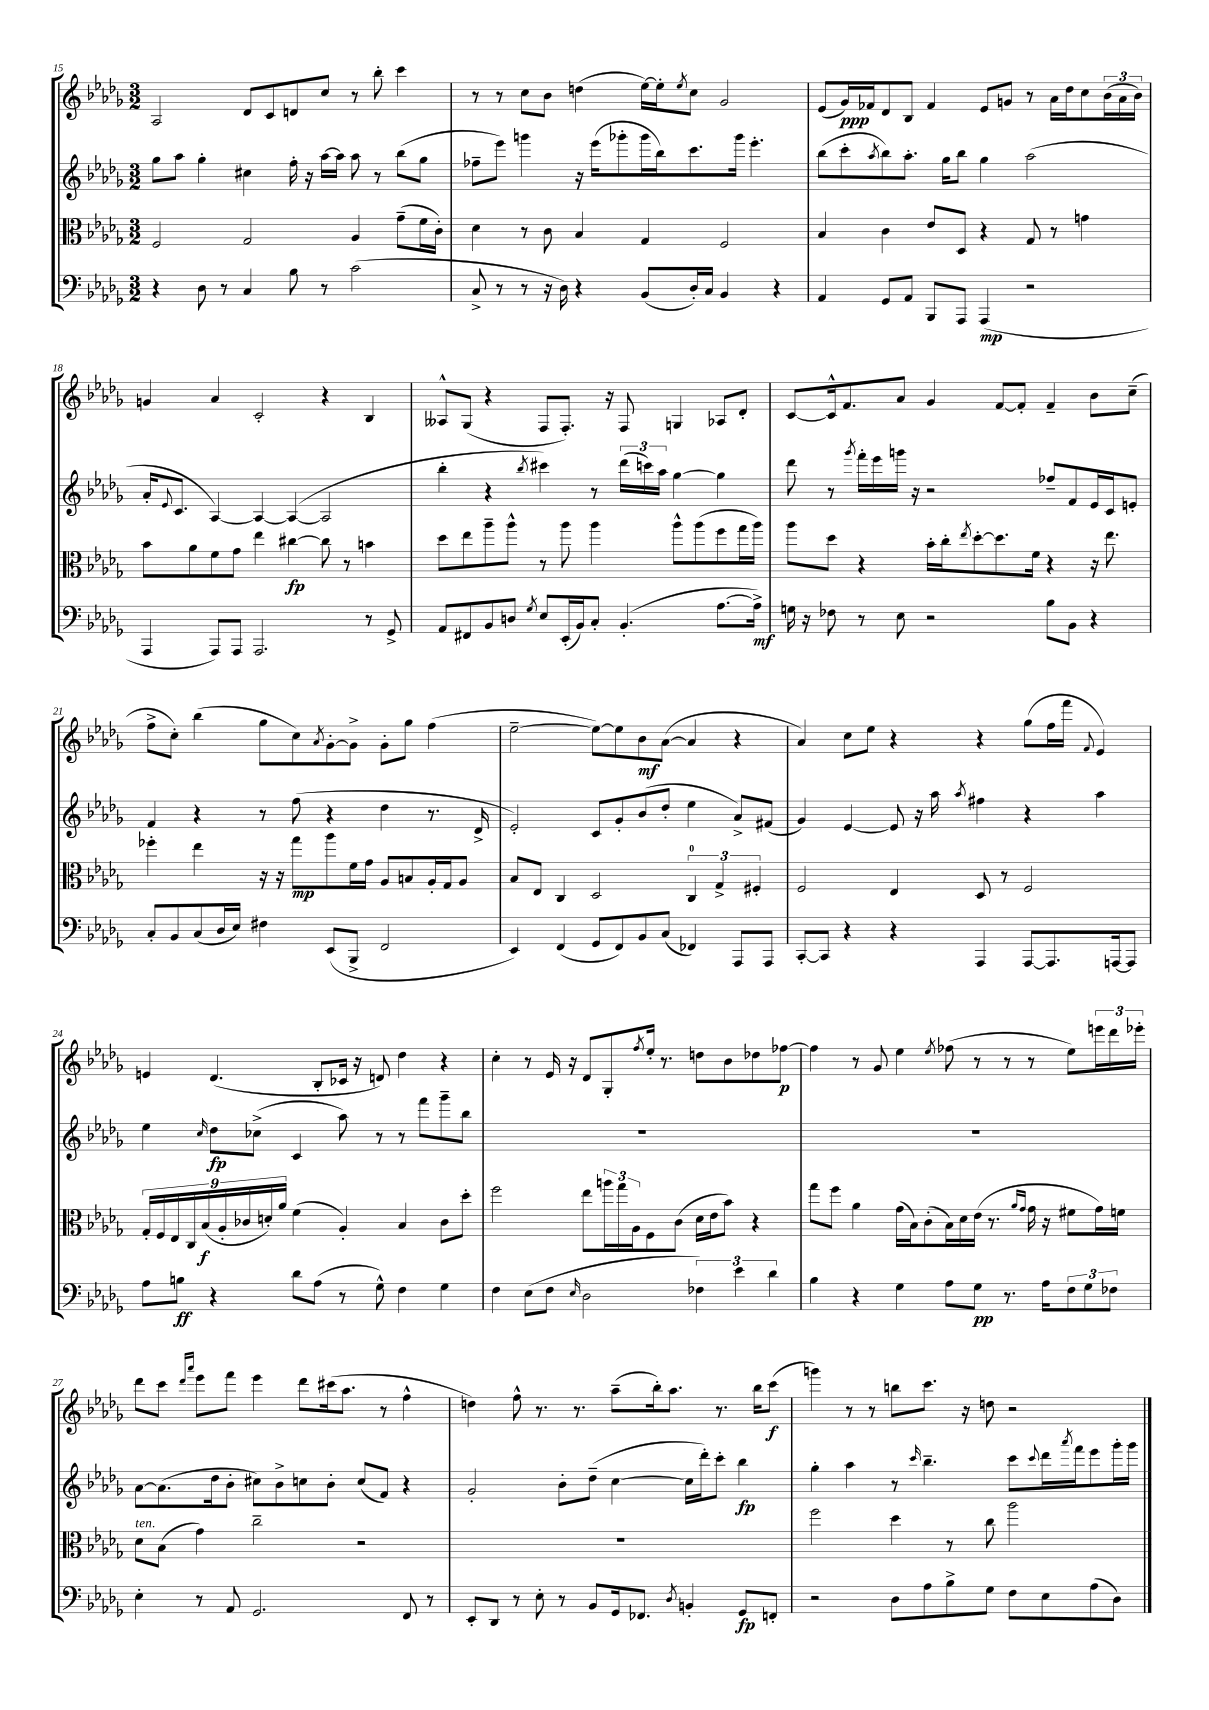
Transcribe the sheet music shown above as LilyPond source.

<<
\new StaffGroup <<
\new Staff = "s0" {
    \clef treble \key des \major \numericTimeSignature \time 3/2
    aes2 des'8 c'8 d'8 c''8 r8 bes''8-. c'''4 |
    r8 r8 c''8 bes'8 d''4( ees''16~) ees''16-. \acciaccatura { ees''8 } c''8 ges'2 |
    ees'8( ges'16\ppp) fes'16 des'8 bes8 fes'4 ees'8 g'8 r8 aes'16 des''16 c''8 \tuplet 3/2 { bes'16( aes'16 bes'16) } |
    g'4 aes'4 c'2-. r4 bes4 |
    aeses8-^ ges8( r4 f8 f8.-.) r16 f8 g4 aes8 des'8-. |
    c'8~ c'16-^ f'8. aes'8 ges'4 f'8~ f'8-. f'4-- bes'8 c''8--( |
    f''8-> c''8-.) bes''4( ges''8 c''8) \acciaccatura { aes'8 } ges'8~-. ges'8-> ges'8-. ges''8 f''4( |
    ees''2~-- ees''8~) ees''8 bes'8\mf aes'8~( aes'4 r4 |
    aes'4) c''8 ees''8 r4 r4 ges''8( f''16 f'''16 \appoggiatura { f'8 } ees'4) |
    e'4 des'4.( bes8-. ces'16 r16 d'8) des''4 r4 |
    c''4-. r8 ees'16 r16 des'8 ges8-. \acciaccatura { f''8 } ees''16-. r8. d''8 bes'8 des''8 fes''8~\p |
    fes''4 r8 ges'8 ees''4 \acciaccatura { ees''8 } fes''8( r8 r8 r8 ees''8) \tuplet 3/2 { e'''16 des'''16 ees'''16-. } |
    des'''8 c'''8 \grace { des'''16 aes'''16 } ees'''8 f'''8 ees'''4 des'''8 cis'''16( aes''8. r8 f''4-^ |
    d''4) f''8-^ r8. r8. aes''8--( bes''16-.) aes''8. r8. bes''16 c'''8\f( |
    g'''4) r8 r8 b''8 c'''8. r16 d''8 r2 \bar "|." |
}
\new Staff = "s1" {
    \clef treble \key des \major \numericTimeSignature \time 3/2
    ges''8 aes''8 ges''4-. cis''4 f''16-. r16 aes''16~ aes''16 aes''8 r8 bes''8( ges''8 |
    fes''8-- ees'''8) g'''4 r16 ees'''16( ges'''8-. ges'''16 bes''16) c'''8. ges'''16 ees'''4.-. |
    bes''8( c'''8-. \acciaccatura { aes''8 } bes''8) aes''8.-. ges''16 bes''8 ges''4 aes''2( |
    aes'16-. \appoggiatura { ees'8 } c'8. aes4~) aes4~ aes4~( aes2 |
    bes''4-. r4 \acciaccatura { bes''8 } cis'''4) r8 \tuplet 3/2 { des'''16( c'''16) aes''16 } ges''4~ ges''4 |
    des'''8 r8 \acciaccatura { ges'''8 } f'''16-. ees'''16 g'''16 r16 r2 fes''8-- f'8 ees'16 c'16 e'8-. |
    f'4 r4 r8 f''8( r4 des''4 r8. des'16-> |
    ees'2-.) c'8 ges'8-. bes'8( des''8-. ees''4 aes'8->) fis'8( |
    ges'4) ees'4~ ees'8 r16 aes''16 \acciaccatura { aes''8 } fis''4 r4 aes''4 |
    ees''4 \grace { c''16 } des''8\fp ces''8->( c'4 aes''8) r8 r8 f'''8 ges'''8-- bes''8 |
    R1. |
    R1. |
    aes'8~ aes'8.( des''16 bes'8-. cis''8) bes'8-> c''8 bes'8-. c''8( f'8) r4 |
    ges'2-. bes'8-. des''8--( c''4~ c''16 des'''16-.) c'''8-. bes''4\fp |
    ges''4-. aes''4 r8 \grace { c'''16 } bes''4.-- c'''8 \appoggiatura { c'''8 } des'''16 \acciaccatura { aes'''8 } f'''16 ees'''8 ges'''16-. ges'''16 \bar "|." |
}
\new Staff = "s2" {
    \clef alto \key des \major \numericTimeSignature \time 3/2
    f2 ges2 aes4 ges'8--( f'16 c'16-.) |
    des'4 r8 c'8 bes4 ges4 f2 |
    bes4 c'4 ees'8 des8 r4 ges8 r8 g'4 |
    bes'8 aes'8 f'8 ges'8 ees''4 cis''4~\fp cis''8 r8 b'4 |
    des''8 ees''8 aes''8-- aes''8-^ r8 aes''8 aes''4 aes''8-^ aes''8( f''8 ges''16 aes''16) |
    aes''8 des''8 r4 bes'16-. c''16-. \acciaccatura { ees''8 } des''8~-. des''8. f'16 r4 r16 ees''8. |
    fes''4-. ees''4 r16 r16 ges''8\mp aes''8 f'16 ges'16 aes8 b8 aes16-. ges16 aes8 |
    bes8 ees8 c4 des2 \tuplet 3/2 { c4-0 ges4-> fis4-. } |
    f2 ees4 des8 r8 f2 |
    \tuplet 9/8 { ges16-. f16 ees16 c16 bes16\f( aes16-. ces'16 d'16-.) aes'16 } f'4( aes4-.) bes4 ces'8 des''8-. |
    f''2 ees''8 \tuplet 3/2 { a''16 ges''16 aes16 } f8 c'8( des'16 ees'16 bes'8) r4 |
    ges''8 f''8 aes'4 ges'16( bes16) c'8-.( bes16) des'16 ees'16( r8. \grace { aes'16 ges'16 } ges'16 r16 fis'8 ges'16) f'16 |
    des'8^\markup { \italic "ten." } bes8( ges'4) c''2-- r2 |
    R1. |
    f''2 des''4 r8 c''8 aes''2 \bar "|." |
}
\new Staff = "s3" {
    \clef bass \key des \major \numericTimeSignature \time 3/2
    r4 des8 r8 c4 bes8 r8 c'2( |
    c8-> r8 r8 r16 des16) r4 bes,8( des16-.) c16 bes,4 r4 |
    aes,4 ges,8 aes,8 bes,,8 aes,,8 aes,,4\mp( r2 |
    aes,,4 aes,,8) aes,,8 aes,,2. r8 ges,8-> |
    aes,8 fis,8 bes,8 d8 \acciaccatura { ges8 } ees8 ees,16-.( bes,16) c8-. bes,4.-.( aes8.~ aes16->\mf) |
    g16 r16 fes8 r8 ees8 r2 bes8 bes,8 r4 |
    c8-. bes,8 c8( des16 ees16) fis4 ees,8( bes,,8-> f,2 |
    ees,4) f,4( ges,8 f,8) bes,8 c8( fes,4) aes,,8 aes,,8 |
    c,8~-. c,8 r4 r4 aes,,4 aes,,8~ aes,,8. a,,16~ a,,8 |
    aes8 b8\ff r4 des'8 aes8( r8 ges8-^) f4 ges4 |
    f4 ees8( f8 \grace { ees16 } des2 \tuplet 3/2 { fes4) ees'4 des'4 } |
    bes4 r4 ges4 aes8 ges8\pp r8. aes16 \tuplet 3/2 { f8 ges8 fes8 } |
    ees4-. r8 aes,8 ges,2. f,8 r8 |
    ees,8-. des,8 r8 ees8-. r8 bes,8 ges,16 fes,8. \acciaccatura { des8 } b,4-. ges,8\fp f,8-. |
    r2 des8 aes8 bes8-> ges8 f8 ees8 aes8( des8) \bar "|." |
}
>>
>>
\layout { \context { \Score currentBarNumber = #15 } }
